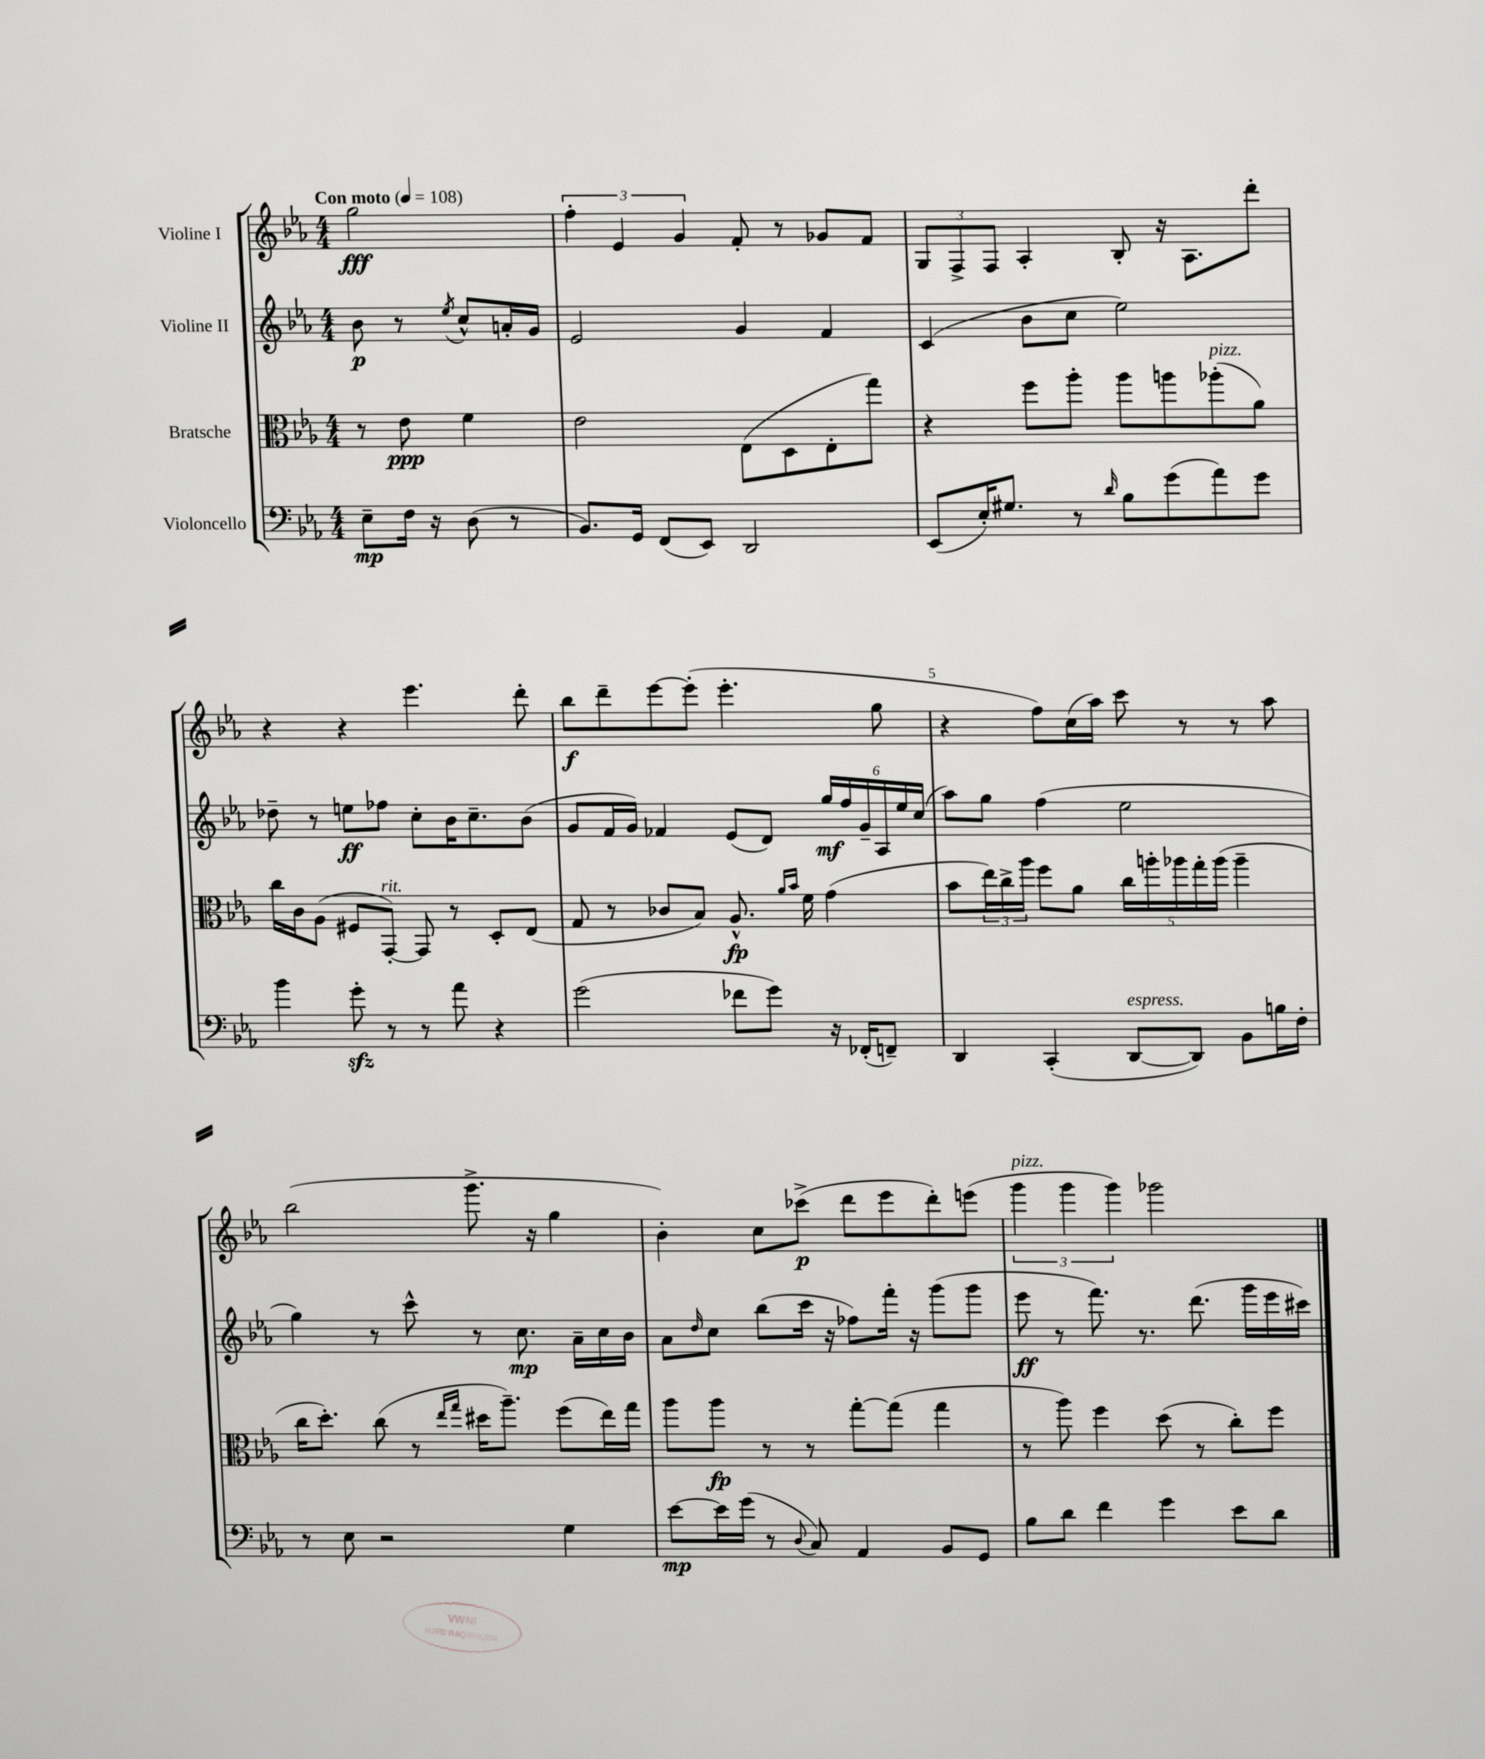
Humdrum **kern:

**kern	**dynam	**kern	**dynam	**kern	**dynam	**kern	**dynam
*part4	*part4	*part3	*part3	*part2	*part2	*part1	*part1
*staff4	*staff4	*staff3	*staff3	*staff2	*staff2	*staff1	*staff1
*I"Violoncello	*	*I"Bratsche	*	*I"Violine II	*	*I"Violine I	*
*clefF4	*	*clefC3	*	*clefG2	*	*clefG2	*
*k[b-e-a-]	*	*k[b-e-a-]	*	*k[b-e-a-]	*	*k[b-e-a-]	*
*M4/4	*	*M4/4	*	*M4/4	*	*M4/4	*
*MM108	*	*MM108	*	*MM108	*	*MM108	*
=	=	=	=	=	=	=	=
!	!	!	!	!	!	!LO:TX:a:B:t=Con moto	!
8E-~\L	mp	8r	.	8b-\	p	2gg\	fff
16F\Jk	.	8e-\	ppp	8r	.	.	.
16r	.	.	.	.	.	.	.
.	.	.	.	8qee-/	.	.	.
(8D\	.	4f\	.	8cc^^/L	.	.	.
8r	.	.	.	16an'/L	.	.	.
.	.	.	.	16g/JJ	.	.	.
=1	=1	=1	=1	=1	=1	=1	=1
8.BB-/L)	.	2e-\	.	2e-/	.	6ff'\	.
.	.	.	.	.	.	6e-/	.
16GG/Jk	.	.	.	.	.	.	.
(8FF/L	.	.	.	.	.	.	.
.	.	.	.	.	.	6g/	.
8EE-/J)	.	.	.	.	.	.	.
2DD/	.	(8E-\L	.	4g/	.	8f'/	.
.	.	8D\	.	.	.	8r	.
.	.	8E-'\	.	4f/	.	8g-X/L	.
.	.	8gg\J)	.	.	.	8f/J	.
=2	=2	=2	=2	=2	=2	=2	=2
(8EE-/L	.	4r	.	(4c/	.	12G/L	.
.	.	.	.	.	.	12F^/	.
16E-'/K)	.	.	.	.	.	.	.
.	.	.	.	.	.	12F/J	.
8.G#X/J	.	.	.	.	.	.	.
.	.	8ff\L	.	8b-\L	.	4A-'/	.
8r	.	8aa-'\J	.	8cc\J	.	.	.
16qqd/	.	.	.	.	.	.	.
8B-\L	.	8aa-\L	.	2ee-\)	.	8B-'/	.
(8g\	.	8aan\	.	.	.	16r	.
.	.	.	.	.	.	8.A-\L	.
!	!	!LO:TX:a:i:t=pizz.	!	!	!	!	!
8a-\)	.	(8aa-X'\	.	.	.	.	.
8g\J	.	8a-\J)	.	.	.	8ddd'\J	.
!!LO:LB:g=z
=3	=3	=3	=3	=3	=3	=3	=3
4b-\	.	16cc\LL	.	8dd-X~\	.	4r	.
.	.	16c\J	.	.	.	.	.
.	.	(8A-\J	.	8r	.	.	.
8gzz'\	.	8F#X/L	.	8een\L	ff	4r	.
!	!	!LO:TX:a:i:t=rit.	!	!	!	!	!
8r	.	[8GG'/J)	.	8ff-X\J	.	.	.
8r	.	8GG/]	.	8cc'\L	.	4.eee-\	.
8a-\	.	8r	.	16b-\K	.	.	.
.	.	.	.	8.cc~\	.	.	.
4r	.	8D'/L	.	.	.	.	.
.	.	(8E-/J	.	(8b-\J	.	8ddd'\	.
=4	=4	=4	=4	=4	=4	=4	=4
(2g\	.	8G/	.	8g/L	.	8bb-\L	f
.	.	8r	.	16f/L	.	8ddd~\	.
.	.	.	.	16g/JJ)	.	.	.
.	.	8c-X/L	.	4f-X/	.	[8eee-\	.
.	.	8B-/J)	.	.	.	(8eee-'\J]	.
8f-X\L	.	8.A-^^/	fp	(8e-/L	.	4.eee-'\	.
8g\J)	.	.	.	8d/J)	.	.	.
.	.	16qqa-/LL	.	.	.	.	.
.	.	16qqb-/JJ	.	.	.	.	.
.	.	16f\	.	.	.	.	.
16r	.	(4g\	.	24gg/LL	mf	.	.
.	.	.	.	24ff/	.	.	.
(16FF-X'/KL	.	.	.	.	.	.	.
.	.	.	.	24g~/	.	.	.
8FFn~/J)	.	.	.	24A-/	.	8gg\	.
.	.	.	.	24ee-/	.	.	.
.	.	.	.	(24cc/JJ	.	.	.
=5	=5	=5	=5	=5	=5	=5	=5
4DD/	.	8b-\L	.	8aa-\L)	.	4r	.
.	.	24ee-\L)	.	8gg\J	.	.	.
.	.	24cc^\	.	.	.	.	.
.	.	24aa-\JJ	.	.	.	.	.
(4CC'/	.	8ff\L	.	(4ff\	.	8ff\L)	.
.	.	8a-\J	.	.	.	(16cc\L	.
.	.	.	.	.	.	16aa-\JJ)	.
!LO:TX:a:i:t=espress.	!	!	!	!	!	!	!
[8DD/L	.	20cc\LL	.	2ee-\	.	8ccc\	.
.	.	20aan'\	.	.	.	.	.
.	.	20aa-X\	.	.	.	.	.
8DD/J])	.	.	.	.	.	8r	.
.	.	20gg'\	.	.	.	.	.
.	.	(20aa-\JJ	.	.	.	.	.
8BB-\L	.	4aa-~\	.	.	.	8r	.
16Bn\L	.	.	.	.	.	8aa-\	.
16F'\JJ	.	.	.	.	.	.	.
!!LO:LB:g=z
=6	=6	=6	=6	=6	=6	=6	=6
8r	.	16cc\KL	.	4gg\)	.	(2bb-\	.
.	.	8.dd'\J)	.	.	.	.	.
8E-\	.	.	.	.	.	.	.
2r	.	(8cc\	.	8r	.	.	.
.	.	8r	.	8ccc^^\	.	.	.
.	.	16qqee-/LL	.	.	.	.	.
.	.	16qqgg/JJ	.	.	.	.	.
.	.	16dd#X\KL	.	8r	.	8.ggg^\	.
.	.	8.aa-~\J)	.	.	.	.	.
.	.	.	.	8.cc\	mp	.	.
.	.	.	.	.	.	16r	.
4G\	.	(8ff\L	.	.	.	4gg\	.
.	.	.	.	16a-~\LL	.	.	.
.	.	16ee-\L)	.	16cc\	.	.	.
.	.	16gg\JJ	.	16b-\JJ	.	.	.
=7	=7	=7	=7	=7	=7	=7	=7
[8e-\L	mp	8aa-\L	.	8a-\L	.	4b-'\)	.
.	.	.	.	16qqdd/	.	.	.
16e-\L]	.	8aa-\J	fp	8cc\J	.	.	.
(16g\JJ	.	.	.	.	.	.	.
8r	.	8r	.	(8bb-\L	.	8cc\L	.
8qqD/	.	.	.	.	.	.	.
8C/)	.	8r	.	16ccc\Jk	.	(8ccc-X^\J	p
.	.	.	.	16r	.	.	.
4AA-/	.	[8gg'\L	.	8ff-X\L)	.	8ddd\L	.
.	.	(8gg\J]	.	16fff'\Jk	.	8eee-\	.
.	.	.	.	16r	.	.	.
8BB-/L	.	4gg\	.	(8ggg\L	.	8ddd'\)	.
8GG/J	.	.	.	8ggg\J	.	(8eeen\J	.
=8	=8	=8	=8	=8	=8	=8	=8
!	!	!	!	!	!	!LO:TX:a:i:t=pizz.	!
8B-\L	.	8r	.	8eee-\	ff	6ggg\	.
8d\J	.	8aa-\)	.	8r	.	.	.
.	.	.	.	.	.	6ggg\	.
4f\	.	4ff\	.	8.fff\)	.	.	.
.	.	.	.	.	.	6ggg\)	.
.	.	.	.	8.r	.	.	.
4g\	.	(8dd\	.	.	.	2ggg-X\	.
.	.	8r	.	(8.ddd\	.	.	.
8e-\L	.	8cc'\L)	.	.	.	.	.
.	.	.	.	16ggg\LL	.	.	.
8d\J	.	8ff\J	.	16eee-\	.	.	.
.	.	.	.	16ccc#X\JJ)	.	.	.
==	==	==	==	==	==	==	==
*-	*-	*-	*-	*-	*-	*-	*-
